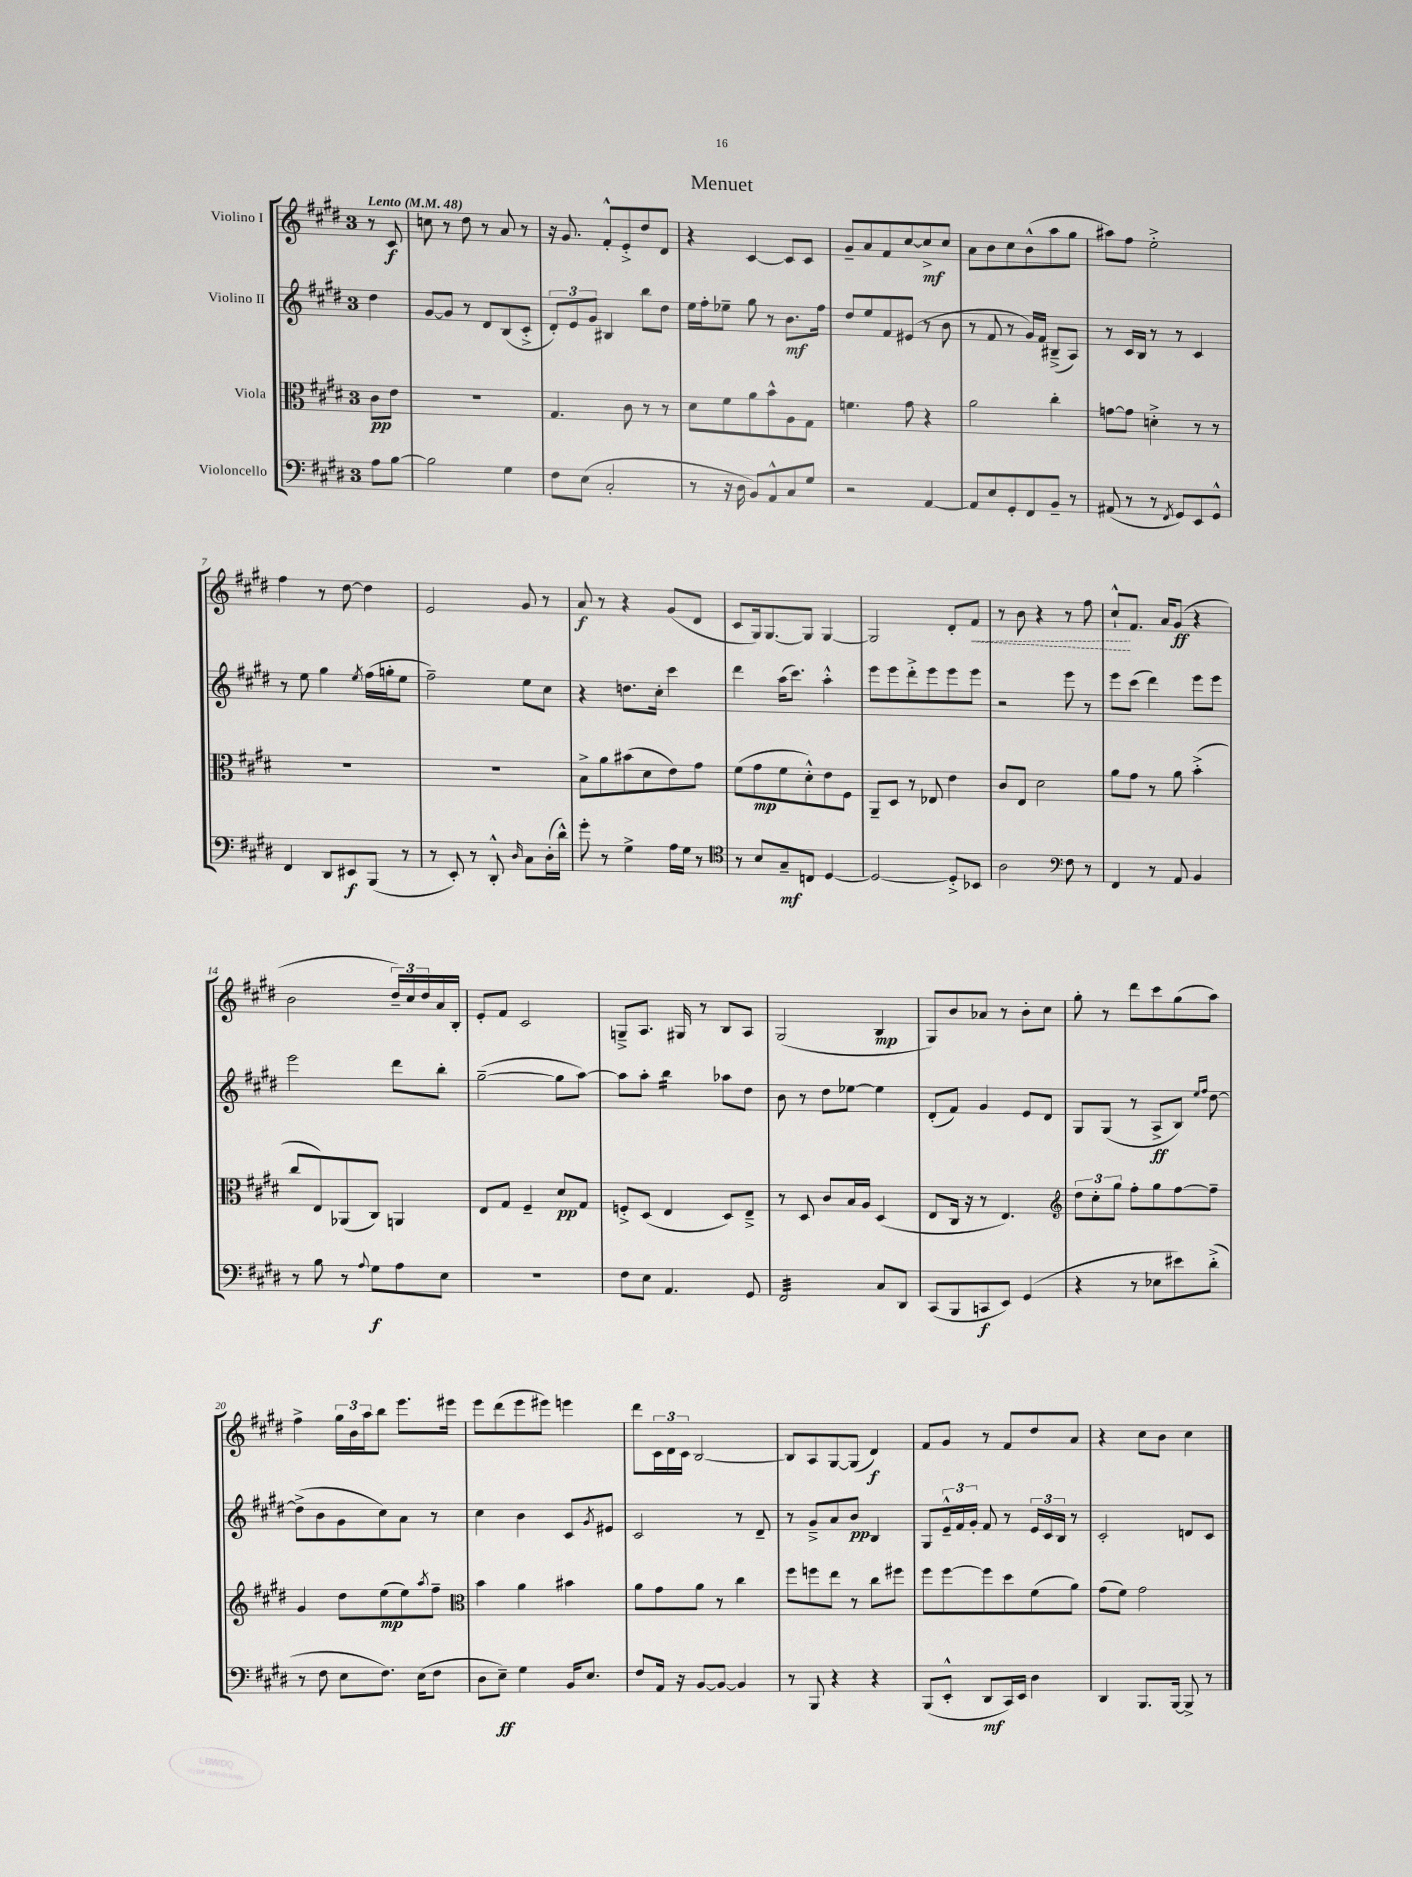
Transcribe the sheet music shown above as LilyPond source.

\header { title = "Menuet" }
<<
\new StaffGroup <<
\new Staff = "s0" \with { instrumentName = "Violino I" } {
    \clef treble \key e \major \once \override Staff.TimeSignature.style = #'single-digit \time 3/4 \partial 4 \tempo "Lento" 4 = 48
    r8 cis'8\f |
    c''8 r8 dis''8 r8 a'8 r8 |
    r16 gis'8. fis'8-.-^ e'8-.-> dis''8 dis'8 |
    r4 cis'4~ cis'8 cis'8 |
    gis'8-- a'8 fis'8 cis''8~ cis''8->\mf cis''8 |
    a'8 b'8 cis''8 b'8-^( a''8 gis''8 |
    ais''8) fis''8 e''2-.-> |
    fis''4 r8 dis''8~ dis''4 |
    e'2 gis'8 r8 |
    a'8\f r8 r4 gis'8( dis'8 |
    cis'8 gis16) gis8.~ gis8 gis4~ |
    gis2 dis'8-. \once \override Hairpin.style = #'dashed-line fis'8\< |
    r8 b'8 r4 r8 fis''8 |
    cis''8-!-^\! fis'8. a'16 gis'8\ff( r4 |
    b'2 \tuplet 3/2 { dis''16--) cis''16 dis''16 } a'16 b16-. |
    e'8-. fis'8 cis'2 |
    g8---> a8. gis16 r8 b8 a8 |
    gis2( b4\mp |
    gis8) b'8 aes'8 r8 b'8-. cis''8 |
    gis''8-. r8 dis'''8 cis'''8 gis''8( a''8) |
    fis''4-> \tuplet 3/2 { gis''16 b'16 a''16 } b''8 e'''8. eis'''16 |
    e'''8 dis'''8( e'''8 eis'''8) e'''4 |
    dis'''8 \tuplet 3/2 { cis'16 dis'16 cis'16 } b2~ |
    b8 a8 gis8~ gis8( dis'4\f) |
    fis'8 gis'8 r8 fis'8 dis''8 a'8 |
    r4 cis''8 b'8 cis''4 \bar "|." |
}
\new Staff = "s1" \with { instrumentName = "Violino II" } {
    \clef treble \key e \major \once \override Staff.TimeSignature.style = #'single-digit \time 3/4 \partial 4
    dis''4 |
    gis'8~ gis'8 r8 dis'8 b8( cis'8-.-> |
    \tuplet 3/2 { dis'8-.) e'8 gis'8 } bis4 b''8 dis''8 |
    e''16 fis''16-. ees''8-- gis''8 r8 b'8.\mf fis''16 |
    dis''8 e''8 fis'8 eis'8( r8 b'8 |
    r8 fis'8 r8 gis'16) fis'16 bis8--->( a8) |
    r8 cis'16 b16 r8 r8 cis'4 |
    r8 e''8 gis''4 \acciaccatura { e''8 } fis''16( g''16-. e''8 |
    fis''2--) e''8 cis''8 |
    r4 d''8. cis''16-. cis'''4 |
    dis'''4 a''16( cis'''8.) a''4-.-^ |
    e'''8 e'''8 dis'''8-.-> e'''8 e'''8 e'''8 |
    r2 e'''8 r8 |
    e'''8 cis'''8( dis'''4) e'''8 e'''8 |
    e'''2 dis'''8 b''8-. |
    gis''2~--( gis''8 a''8~) |
    a''8 a''8-. b''4:16 aes''8 dis''8 |
    b'8 r8 dis''8 ees''8~ ees''4 |
    dis'8-.( fis'8) gis'4 e'8 dis'8 |
    gis8 gis8( r8 a8->\ff b8) \grace { e''16 fis''16 } dis''8~ |
    dis''8->( b'8 gis'8 cis''8) a'8 r8 |
    cis''4 b'4 cis'8 \acciaccatura { gis'8 } eis'8 |
    cis'2 r8 dis'8-- |
    r8 gis'8---> a'8 b'8\pp b4 |
    gis8 \tuplet 3/2 { e'16---^ fis'16 gis'16-. } fis'8 r8 \tuplet 3/2 { e'16 cis'16 b16 } r8 |
    cis'2-. d'8 cis'8 \bar "|." |
}
\new Staff = "s2" \with { instrumentName = "Viola" } {
    \clef alto \key e \major \once \override Staff.TimeSignature.style = #'single-digit \time 3/4 \partial 4
    cis'8\pp e'8 |
    R2. |
    gis4. cis'8 r8 r8 |
    dis'8 fis'8 a'8 b'8-^ a8 gis8 |
    f'4. gis'8 r4 |
    a'2 cis''4-. |
    g'8~ g'8 d'4-.-> r8 r8 |
    R2. |
    R2. |
    b8-> a'8 bis'8( dis'8 e'8) gis'8 |
    fis'8( gis'8\mp fis'8 dis'8-.-^) e'8 fis8 |
    a,8-- dis8 r8 ees8 e'4 |
    cis'8 e8 dis'2 |
    a'8 gis'8 r8 a'8 b'4-.->( |
    cis''8 e8) aes,8( cis8) a,4 |
    e8 gis8 fis4-- dis'8\pp gis8 |
    f8-.-> dis8( e4 dis8) e8---> |
    r8 dis8 cis'8 b16 a16 dis4( |
    e8 cis16 r16 r8 e4.) |
    \clef treble \tuplet 3/2 { dis''8 cis''8-. gis''8 } fis''8-. gis''8 fis''8~ fis''8-- |
    gis'4 dis''8 e''8\mp( e''8) \acciaccatura { a''8 } fis''8-- |
    \clef alto b'4 a'4 bis'4 |
    a'8 gis'8 a'8 r8 cis''4 |
    fis''8 f''8 e''8 r8 cis''8 fis''8 |
    fis''8 fis''8~ fis''8 dis''8 fis'8( a'8) |
    gis'8( fis'8) gis'2 \bar "|." |
}
\new Staff = "s3" \with { instrumentName = "Violoncello" } {
    \clef bass \key e \major \once \override Staff.TimeSignature.style = #'single-digit \time 3/4 \partial 4
    a8 b8~ |
    b2 gis4 |
    fis8 e8( cis2-. |
    r8 r16 dis16 b,8) a,8-^ cis8 gis8 |
    r2 a,4~ |
    a,8 e8 gis,8-. fis,8 b,8-- r8 |
    ais,8( r8 r8 \acciaccatura { fis,8 } gis,8) e,8 gis,8-^ |
    fis,4 dis,8 eis,8\f b,,8( r8 |
    r8 e,8-.) r8 dis,8-.-^ \grace { dis16 } cis8 dis16-.( dis'16-^) |
    gis'8-. r8 gis4-> a16 gis16 r8 |
    \clef tenor r8 b8 gis8--\mf c8 dis4~ |
    dis2~ dis8-.-> bes,8 |
    a2 \clef bass fis8 r8 |
    fis,4 r8 a,8 b,4 |
    r8 b8 r8 \appoggiatura { a8 } gis8\f a8 e8 |
    R2. |
    fis8 e8 a,4. gis,8 |
    fis,2:32 cis8 dis,8 |
    cis,8( b,,8 c,8\f e,8) gis,4( |
    r4 r8 ees8 eis'8) dis'8-.->( |
    r8 fis8 e8 fis8.) e16( fis8 |
    dis8 e8--\ff) gis4 b,16 e8. |
    fis8 a,16 r16 b,8~ b,8~ b,4 |
    r8 b,,8 r4 r4 |
    b,,8( e,8-.-^ dis,8\mf cis,16) e,16 dis4 |
    dis,4 b,,8. b,,16~ b,,8-> r8 \bar "|." |
}
>>
>>
